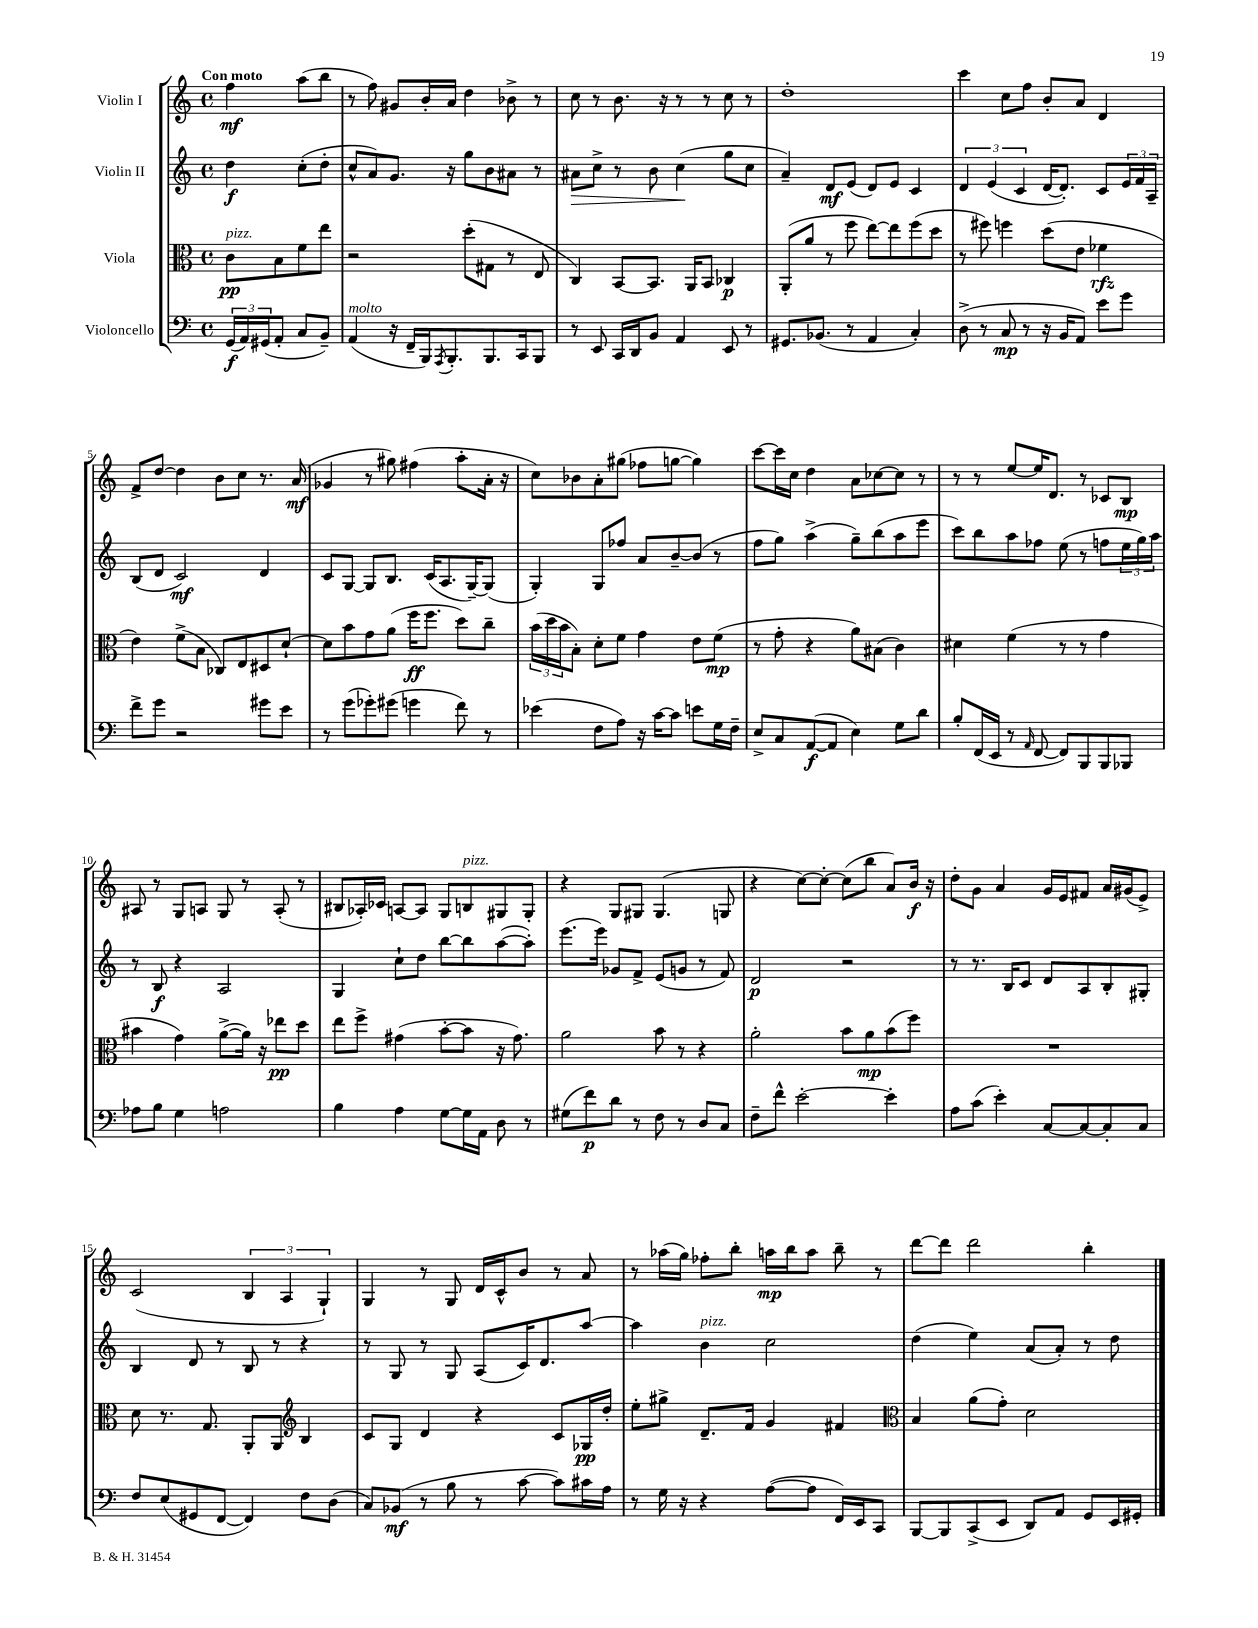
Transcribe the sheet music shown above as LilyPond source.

<<
\new StaffGroup <<
\new Staff = "s0" \with { instrumentName = "Violin I" } {
    \clef treble \key c \major \defaultTimeSignature \time 4/4 \partial 2 \tempo "Con moto"
    f''4\mf a''8( b''8 |
    r8 f''8) gis'8 b'16-. a'16 d''4 bes'8-> r8 |
    c''8 r8 b'8. r16 r8 r8 c''8 r8 |
    d''1-. |
    c'''4 c''8 f''8 b'8-. a'8 d'4 |
    f'8-> d''8~ d''4 b'8 c''8 r8. a'16\mf( |
    ges'4 r8 gis''8) fis''4( a''8-. a'16-. r16 |
    c''8) bes'8 a'8-. gis''8( fes''8 g''8~ g''4) |
    c'''8~ c'''16 c''16 d''4 a'8 ces''8~ ces''8 r8 |
    r8 r8 e''8~ e''16 d'8. r8 ces'8 b8\mp |
    ais8 r8 g8 a8 g8 r8 a8-.( r8 |
    bis8 aes16-.) ces'16 a8~ a8 g8 b8^\markup { \italic "pizz." } gis8 gis8-. |
    r4 g8 gis8 gis4.( g8 |
    r4 c''8~) c''8~-. c''8( b''8 a'8) b'16\f r16 |
    d''8-. g'8 a'4 g'16 e'16 fis'8 a'16 gis'16( e'8->) |
    c'2( \tuplet 3/2 { b4 a4 g4-!) } |
    g4 r8 g8 d'16 c'16-^ b'8 r8 a'8 |
    r8 aes''16( g''16) fes''8-. b''8-. a''16\mp b''16 a''8 b''8-- r8 |
    d'''8~ d'''8 d'''2 b''4-. \bar "|." |
}
\new Staff = "s1" \with { instrumentName = "Violin II" } {
    \clef treble \key c \major \defaultTimeSignature \time 4/4 \partial 2
    d''4\f c''8-.( d''8-. |
    c''8-^ a'8) g'8. r16 g''8 b'8 ais'8 r8 |
    ais'8\> c''8-> r8 b'8 c''4\!( g''8 c''8 |
    a'4--) d'8\mf e'8( d'8) e'8 c'4 |
    \tuplet 3/2 { d'4 e'4( c'4 } d'16~ d'8.-.) c'8 \tuplet 3/2 { e'16 f'16 a16-- } |
    b8( d'8 c'2\mf) d'4 |
    c'8 g8~ g8 b8. c'16( a8. g16~--) g8( |
    g4-.) g8 fes''8 a'8 b'8~-- b'8( r8 |
    f''8 g''8) a''4->( g''8--) b''8( a''8 e'''8 |
    c'''8) b''8 a''8 fes''8 e''8( r8 f''8 \tuplet 3/2 { e''16 g''16) a''16 } |
    r8 b8\f r4 a2 |
    g4 c''8-! d''8 b''8~ b''8 a''8~( a''8-.) |
    e'''8.( e'''16) ges'8 f'8-> e'8( g'8 r8 f'8) |
    d'2\p r2 |
    r8 r8. b16 c'8 d'8 a8 b8-. gis8-. |
    b4 d'8 r8 b8 r8 r4 |
    r8 g8 r8 g8 a8( c'16) d'8. a''8~ |
    a''4 b'4^\markup { \italic "pizz." } c''2 |
    d''4( e''4) a'8( a'8-.) r8 d''8 \bar "|." |
}
\new Staff = "s2" \with { instrumentName = "Viola" } {
    \clef alto \key c \major \defaultTimeSignature \time 4/4 \partial 2
    c'8\pp^\markup { \italic "pizz." } b8 f'8 e''8 |
    r2 d''8-.( gis8 r8 e8 |
    c4) b,8~ b,8. a,16 b,8 ces4\p |
    a,8-.( a'8 r8 f''8 e''8~) e''8 f''8( d''8 |
    r8 fis''8) f''4 d''8( e'8 fes'4\rfz |
    e'4) f'8->( b8 ces8) e8 dis8 d'8~-! |
    d'8 b'8 g'8 a'8( f''16\ff f''8. d''8) c''8-- |
    \tuplet 3/2 { b'16( d''16 b'16 } b8-.) d'8-. f'8 g'4 e'8 f'8\mp( |
    r8 g'8-. r4 a'8) bis8( c'4) |
    dis'4 f'4( r8 r8 g'4 |
    bis'4 g'4) a'8~->( a'16) r16 ees''8\pp d''8 |
    e''8 f''8-> gis'4( b'8~-. b'8 r16 gis'8.) |
    a'2 b'8 r8 r4 |
    a'2-. b'8 a'8\mp b'8( f''8) |
    R1 |
    d'8 r8. g8. a,8-. a,8 \clef treble b4 |
    c'8 g8 d'4 r4 c'8 ges16\pp d''16-. |
    e''8-. gis''8-> d'8.-- f'16 g'4 fis'4 |
    \clef alto b4 a'8( g'8-.) d'2 \bar "|." |
}
\new Staff = "s3" \with { instrumentName = "Violoncello" } {
    \clef bass \key c \major \defaultTimeSignature \time 4/4 \partial 2
    \tuplet 3/2 { g,16\f( a,16) gis,16( } a,8-. c8 b,8--) |
    a,4^\markup { \italic "molto" }( r16 f,16-- b,,16) \acciaccatura { a,,8 } b,,8.-. b,,8. c,16 b,,8 |
    r8 e,8 c,16 d,16 b,8 a,4 e,8 r8 |
    gis,8. bes,8.( r8 a,4 c4-.) |
    d8->( r8 c8\mp r8 r16 b,16 a,8) e'8 g'8 |
    f'8-> g'8 r2 gis'8 e'8 |
    r8 g'8( ges'8-.) gis'8( g'4 f'8) r8 |
    ees'4( f8 a8) r16 c'16~ c'8 e'8 g16 f16-- |
    e8-> c8 a,8~\f( a,8 e4) g8 d'8 |
    b8-. f,16( e,16 r8 \grace { a,16 } f,8~ f,8) b,,8 b,,8 bes,,8 |
    aes8 b8 g4 a2 |
    b4 a4 g8~ g16 a,16 d8 r8 |
    gis8( f'8\p) d'8 r8 f8 r8 d8 c8 |
    f8-- f'8-^ e'2~-. e'4-. |
    a8 c'8( e'4-.) c8~ c8~ c8-. c8 |
    f8 e8( gis,8 f,8~ f,4) f8 d8( |
    c8) bes,8\mf( r8 b8 r8 c'8~ c'8) cis'16 a16 |
    r8 g16 r16 r4 a8~( a8 f,16) e,16 c,8 |
    b,,8~ b,,8 c,8->( e,8 d,8) a,8 g,8 e,16 gis,16-. \bar "|." |
}
>>
>>
